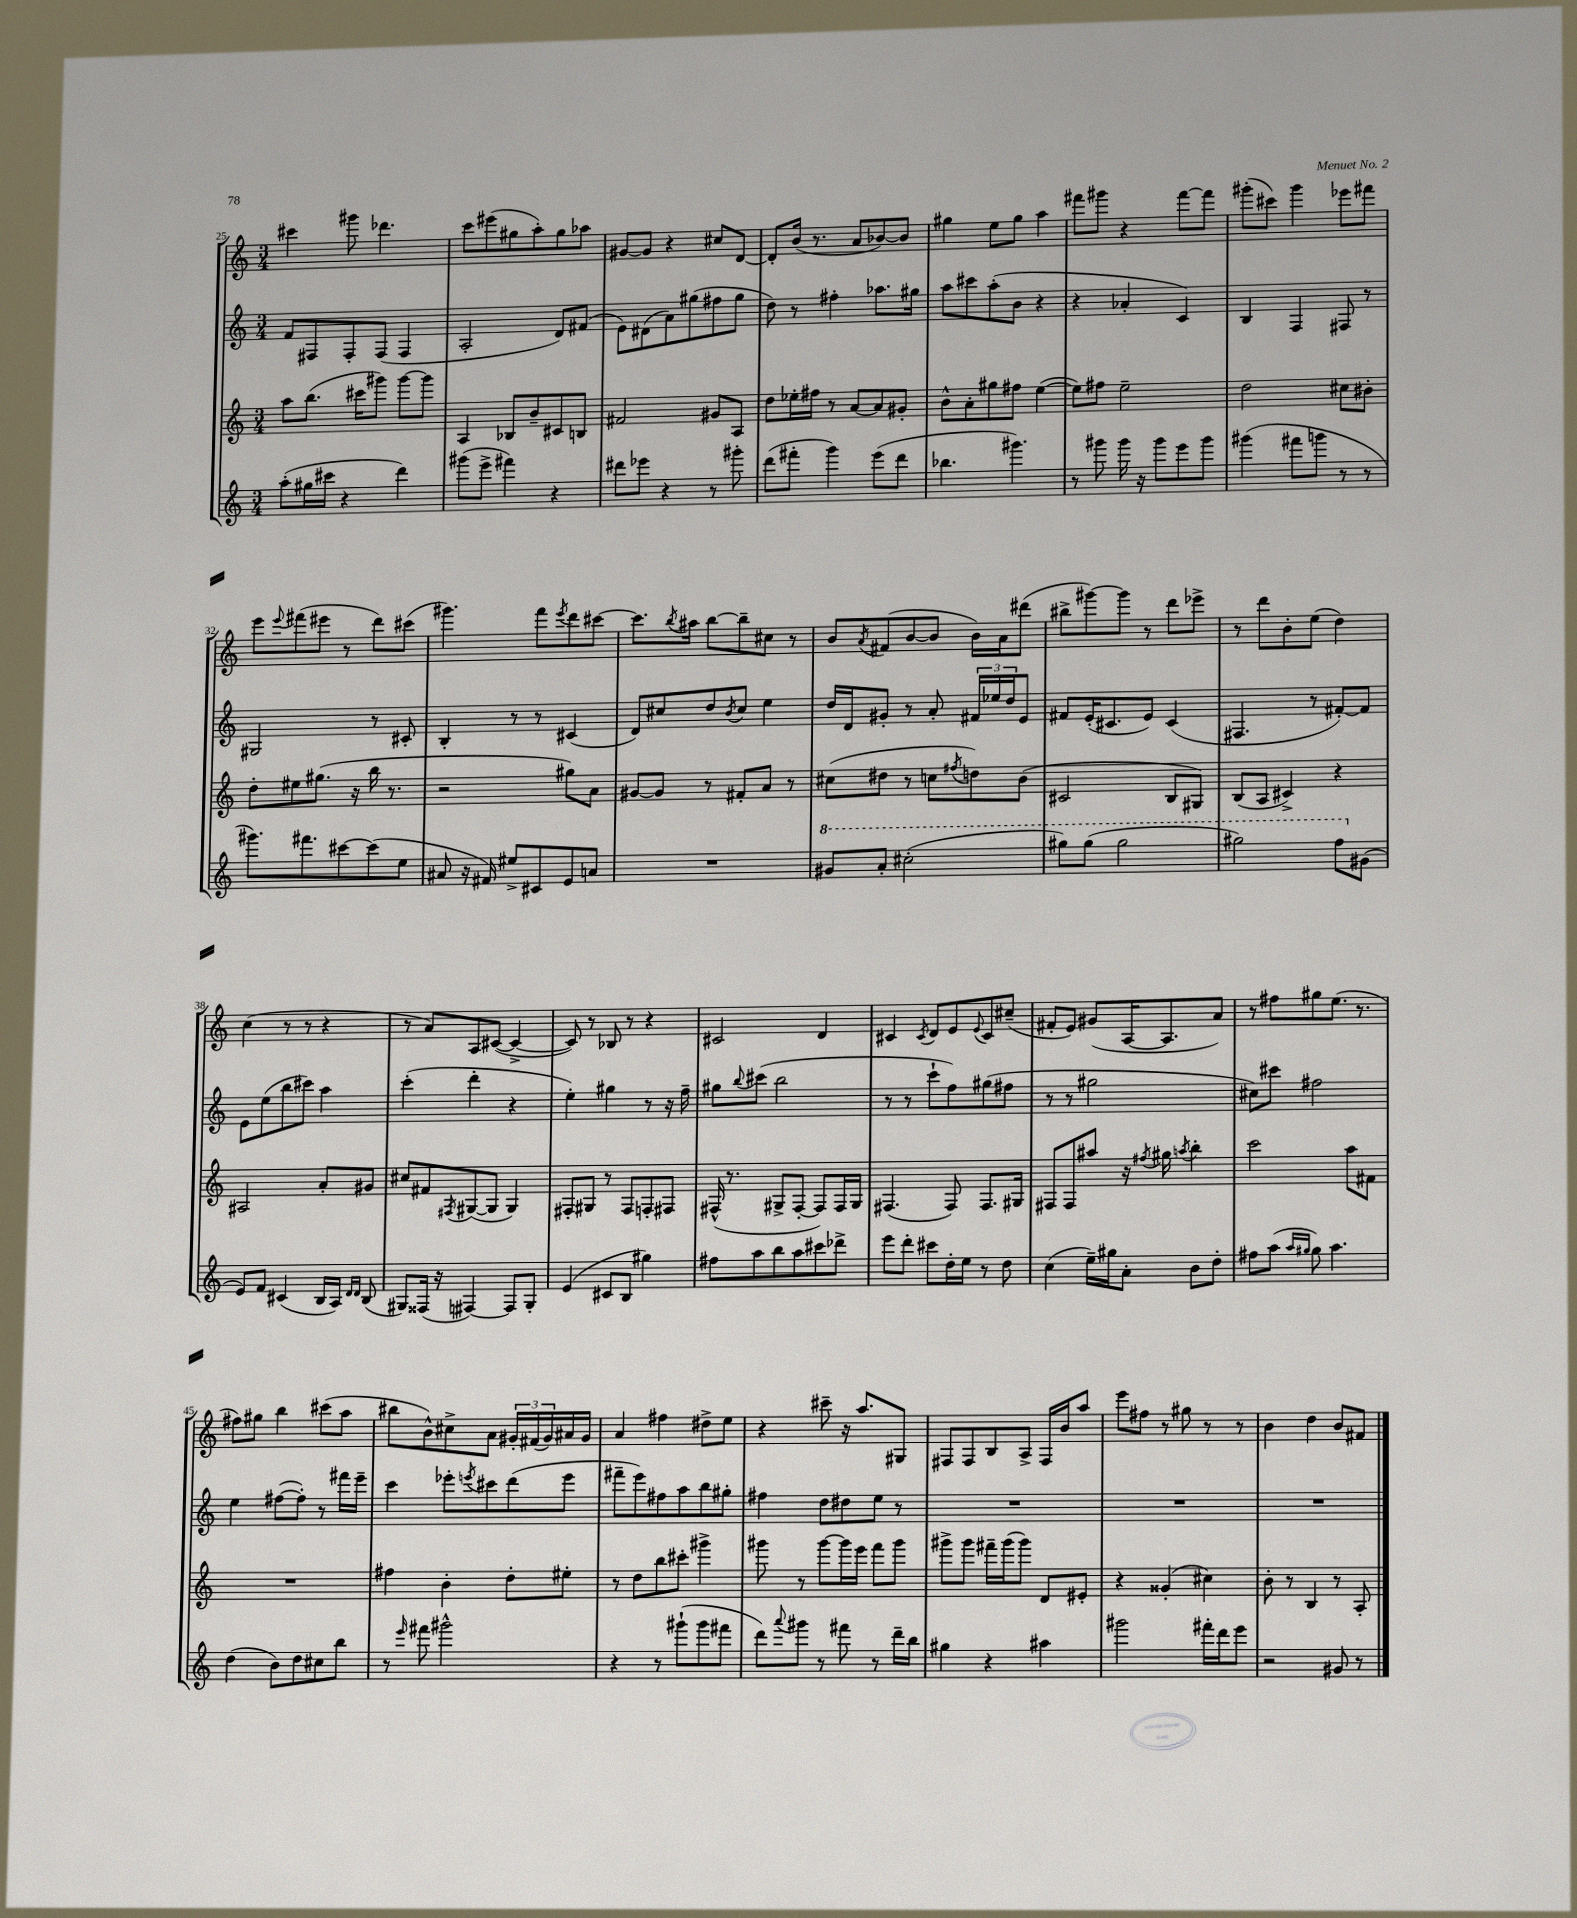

**kern	**kern	**kern	**kern
*staff4	*staff3	*staff2	*staff1
*clefG2	*clefG2	*clefG2	*clefG2
*k[]	*k[]	*k[]	*k[]
*M3/4	*M3/4	*M3/4	*M3/4
(8aa'	8aa	8f	4ccc#
16gg#	(8.bb	8F#	.
16ccc#	.	.	.
4r	.	8F#'	8ggg#
.	16ccc#	.	.
.	8ggg#)	(8F#	4.ddd-
4ddd)	[8ggg#	4F#	.
.	8ggg#]	.	.
=	=	=	=
(8ggg#	4A	2A'	8ccc
8eee^	.	.	(8eee#
4fff#)	8B-	.	8gg#
.	8b~	.	8aa')
4r	8c#	8d)	8gg#
.	8B	(8f#	8aa-
=	=	=	=
8ddd#	2f#	8e)	[8g#
8eee-	.	(8d#	8g#]
4r	.	8a)	4r
.	.	(8gg#	.
8r	8g#	8ff#	8cc#
8ggg#'	8A	8gg#	[8d
=	=	=	=
(8ddd	8dd	8dd)	8d']
8fff#'	16ee-'	8r	(16b
.	16ff#	.	8.r
4ggg)	8r	4ff#'	.
.	[8a	.	8a
(8eee	8a]	8.aa-	[8b-)
8ddd	8g#'	.	8b-]
.	.	16gg#	.
=	=	=	=
4.bb-	8b^^	8aa	4gg#
.	8a'	8ccc#	.
.	8gg#	(8aa'	8ee
4.ggg#)	8ff#	8b	8gg#
.	([4ee	4r	4aa
=	=	=	=
8r	8ee])	4r	8fff#
8ggg#	8ff#	.	8ggg#
16ggg#	2ee~	4a-'	4r
16r	.	.	.
8ggg#	.	.	.
8eee	.	4c)	[8fff#
8ggg#	.	.	8fff#]
=	=	=	=
(4ggg#	2dd	4B	(8ggg#'
.	.	.	8ccc#)
8fff#	.	4F	4ggg#
8ggg	.	.	.
8r	8cc#	8F#	8eee-
8r	8b#'	8r	8fff#
=	=	=	=
8.ggg#)	8dd'	2G#	8eee
.	.	.	8qqeee
.	8ee#	.	(8fff#
8.fff#	.	.	.
.	(8.gg#	.	8eee#
[8ccc#	.	.	8r
.	16r	.	.
(8ccc#]	16bb	8r	8ddd)
.	8.r	.	.
8ee	.	8c#'	(8ccc#
=	=	=	=
8a#	2r	4B'	4.ggg#)
16r	.	.	.
16f#)	.	.	.
8ee#^	.	8r	.
8c#	.	8r	8fff
.	.	.	8qeee
8e	8gg#)	(4c#	8ddd
8a	8a	.	[8ccc#
=	=	=	=
2.r	[8g#	8d)	8.ccc#]
.	8g#]	8cc#	.
.	.	.	8qbb
.	.	.	16aa#
.	8r	8dd	[8bb
.	.	8qb	.
.	8f#'	8cc#	8bb~]
.	8a	4ee	8cc#
.	8r	.	8r
=	=	=	=
8gg#	(8cc#	16dd	8b
.	.	16d	.
.	.	.	8qa
8aa'	8dd#	8g#'	(8f#
(2ccc#'	8r	8r	[8b
.	8cc	8a'	8b]
.	8qff#	.	.
.	8dd)	24f#	16b)
.	.	24ee-	.
.	.	.	16a
.	.	24dd	.
.	(8b	8e	(8ddd#
=	=	=	=
8ggg#)	2c#	8f#	8bb#^
(8ggg#	.	(16e'	[8ggg#)
.	.	8.c#	.
2ggg#	.	.	8ggg#]
.	.	8e)	8r
.	8B	(4c#	8ddd
.	8G#)	.	8eee-^
=	=	=	=
2ggg#)	(8B	4.F#	8r
.	8A	.	8ddd
.	4c#^)	.	8b'
.	.	8r	(8ee
8fff	4r	[8f#')	4dd)
(8g#	.	8f#]	.
=	=	=	=
8e)	2A#	8e	(4cc
8f	.	(8ee	.
(4c#	.	8bb	8r
.	.	8ccc#)	8r
16B	8a'	4aa	4r
16A)	.	.	.
16qqd	.	.	.
16qqd	.	.	.
(8B	8g#	.	.
=	=	=	=
8G#)	8cc#	(4ccc'	8r
(16F##	8f#	.	8a)
16r	.	.	.
.	8qF#	.	.
[4F#)	([8G#	4ddd'	8A
.	8G#]	.	([8c#
8F#]	4G#)	4r	4c#^_
8G#'	.	.	.
=	=	=	=
(4e	8F#'	4ee')	8c#])
.	8G#	.	8r
8c#	8r	4gg#	8B-
8B	8F#	.	8r
4gg#)	8F'	8r	4r
.	8F#	16r	.
.	.	16ff~	.
=	=	=	=
8ff#	(16F#^^	8gg#	2c#
.	8.r	.	.
.	.	8qqbb	.
8aa	.	(8ccc#	.
8bb	8G#^	2bb	.
8aa	[8F#'	.	.
8ccc#	8F#])	.	4d
8ddd-^	16F#	.	.
.	16G#	.	.
=	=	=	=
8eee	(4.F#	8r	4c#
8ddd'	.	8r	.
.	.	.	8qc#
8ccc#	.	8ccc`	8d
16dd'	8F#)	8ff)	8e
16ee	.	.	.
.	.	.	8qqe
8r	8.F#	(8gg#	8c#
8dd	.	8ff#	(8cc#~
.	16G#	.	.
=	=	=	=
(4cc	8F#	8r	8f#'
.	8F#	8r	8e)
16ee~)	8aa#	2gg#	(8g#
16gg#	.	.	.
8a'	16r	.	[16A
.	8qff#	.	.
.	16gg#	.	8.A]
.	8qaa	.	.
8b	4bb'	.	.
8dd'	.	.	8a)
=	=	=	=
8ff#	2ccc	8cc#)	8r
(8aa	.	8ccc#	8ff#
16qqaa	.	.	.
16qqgg#	.	.	.
8gg#)	.	2ff#	8gg#
4.aa	.	.	(8.ee
.	8aa	.	.
.	.	.	8.r
.	8f#	.	.
=	=	=	=
(4dd	2.r	4ee	8ff#)
.	.	.	8gg#
8b)	.	([8ff#	4bb
8dd	.	8ff#'])	.
8cc#	.	8r	(8ccc#
8bb	.	16fff#	8aa
.	.	16eee~	.
=	=	=	=
8r	4ff#	4ccc	8bb#
16qqeee	.	.	.
8fff#	.	.	8b^^)
2ggg#^^	4b'	8eee-'	8cc#^
.	.	8qeee	.
.	.	8ccc#	8a
.	8dd'	(8ddd	24g#'
.	.	.	(24f#
.	.	.	24g#)
.	8ee#'	8eee	16a#
.	.	.	16g#
=	=	=	=
4r	8r	8fff#~	4a
.	8dd	8eee)	.
8r	8bb	8ff#	4ff#
(8ggg#`	8ccc#'	8aa	.
8ggg#	4ggg#^	8bb	8dd#^
8fff#	.	8gg#'	8ee
=	=	=	=
8ddd)	8ggg#	4ff#	4r
8qqaaa	.	.	.
8ggg#	8r	.	.
8r	[8ggg#	8dd	8ccc#~
8fff#	16ggg#]	8dd#	16r
.	16eee	.	8.aa
8r	8fff	8ee	.
16ddd~	8ggg#	8r	8G#
16bb	.	.	.
=	=	=	=
4gg#	8ggg#^	2.r	8F#
.	8ggg#	.	8F#
4r	16fff#~	.	8B
.	(16ggg#	.	.
.	8ggg#)	.	8A^
4aa#	8d	.	16F#
.	.	.	16b
.	8e#'	.	8aa
=	=	=	=
2ggg#	4r	2.r	8eee
.	.	.	8ff#
.	(4g##'	.	8r
.	.	.	8gg#
16fff#'	4cc#)	.	8r
16ddd	.	.	.
8eee	.	.	8r
=	=	=	=
2r	8b'	2.r	4b
.	8r	.	.
.	4B	.	4dd
8g#	8r	.	8b
8r	8A'	.	8f#
==	==	==	==
*-	*-	*-	*-
